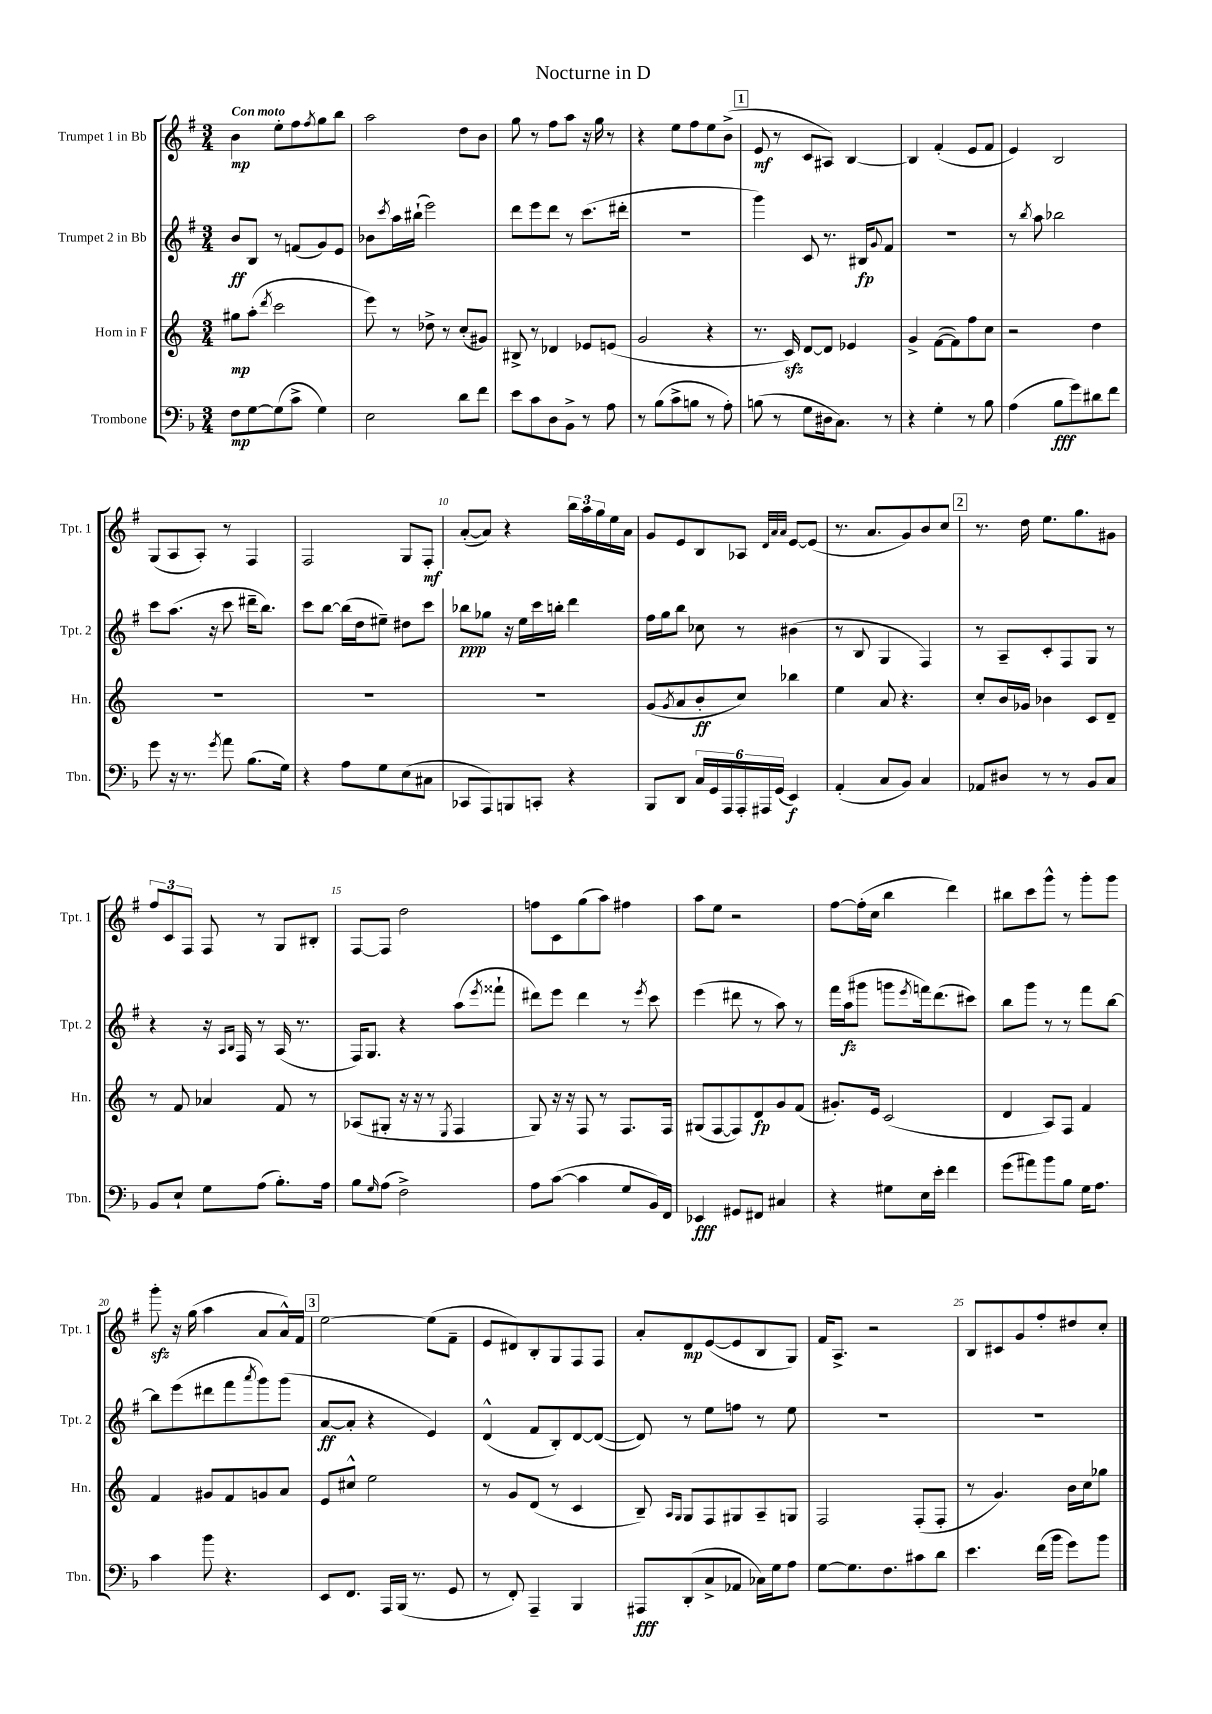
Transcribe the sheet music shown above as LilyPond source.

\header { title = "Nocturne in D" }
<<
\new StaffGroup <<
\new Staff = "s0" \with { instrumentName = "Trumpet 1 in Bb" shortInstrumentName = "Tpt. 1" } {
    \clef treble \key g \major \numericTimeSignature \time 3/4 \tempo "Con moto"
    b'4\mp e''8-. fis''8 \acciaccatura { fis''8 } g''8 b''8 |
    a''2 d''8 b'8 |
    g''8 r8 fis''8 a''8 r16 g''16 r8 |
    r4 e''8 fis''8 e''8 b'8->( |
    \mark \markup { \box "1" } e'8\mf r8 c'8 ais8) b4~ |
    b4 fis'4-.( e'8 fis'8 |
    e'4) b2 |
    g8( a8 a8-.) r8 fis4 |
    fis2 g8 fis8-.\mf |
    a'8~-.( a'8) r4 \tuplet 3/2 { b''16 a''16 g''16 } e''16 a'16 |
    g'8 e'8 b8 aes8 \grace { d'32 a'32 a'32 } e'8~ e'8( |
    r8. a'8. g'8) b'8 c''8 |
    \mark \markup { \box "2" } r8. d''16 e''8. g''8. gis'8 |
    \tuplet 3/2 { fis''8 c'8 fis8 } fis8 r8 g8 bis8-. |
    fis8~ fis8 d''2 |
    f''8 c'8 g''8( a''8) fis''4 |
    a''8 e''8 r2 |
    fis''8~ fis''16-.( c''16 b''4 d'''4) |
    bis''8 c'''8 g'''8-^ r8 g'''8-. g'''8 |
    g'''8-.\sfz r16 g''16( a''4 a'8 a'16-^) fis'16 |
    \mark \markup { \box "3" } e''2~ e''8( fis'8-- |
    e'8 dis'8) b8-. g8 fis8 fis8 |
    a'8-. d'8\mp e'8~( e'8 b8 g8) |
    fis'16 a8.-> r2 |
    b8 cis'8 g'8 fis''8-. dis''8 c''8-. \bar "|." |
}
\new Staff = "s1" \with { instrumentName = "Trumpet 2 in Bb" shortInstrumentName = "Tpt. 2" } {
    \clef treble \key g \major \numericTimeSignature \time 3/4
    b'8\ff b8 r8 f'8( g'8) e'8 |
    bes'8 \acciaccatura { c'''8 } a''16 bis''16-!( e'''2) |
    d'''8 e'''8 d'''8 r8 c'''8.( dis'''16-. |
    r2. |
    \mark \markup { \box "1" } g'''4) c'8 r8. bis16\fp \appoggiatura { g'8 } fis'8 |
    R2. |
    r8 \acciaccatura { b''8 } a''8 bes''2 |
    c'''8 a''8.( r16 c'''8 dis'''16-- b''8.) |
    c'''8 b''8~ b''16( d''16 eis''8--) dis''8 c'''8 |
    bes''8\ppp ges''8 r16 e''16 c'''16 b''16-. d'''4 |
    fis''16 g''16 b''8 ces''8 r8 bis'4( |
    r8 b8 g4 fis4) |
    \mark \markup { \box "2" } r8 a8-- c'8-. fis8 g8 r8 |
    r4 r16 \grace { a16 b16 } fis16 r8 a16( r8. |
    fis16) g8. r4 a''8( \acciaccatura { e'''8 } fisis'''8-! |
    dis'''8) e'''8 dis'''4 r8 \acciaccatura { e'''8 } c'''8 |
    e'''4( dis'''8 r8 a''8) r8 |
    fis'''16 a''16\fz( gis'''8 g'''8 \acciaccatura { e'''8 } f'''16) d'''8.( cis'''8) |
    b''8 g'''8 r8 r8 fis'''8 b''8~ |
    b''8 e'''8( dis'''8 fis'''8 \acciaccatura { a'''8 } g'''8) g'''8( |
    \mark \markup { \box "3" } a'8~\ff a'8-. r4 e'4) |
    d'4-^( fis'8 b8-.) d'8~ d'8~( |
    d'8) r8 e''8 f''8 r8 e''8 |
    R2. |
    R2. \bar "|." |
}
\new Staff = "s2" \with { instrumentName = "Horn in F" shortInstrumentName = "Hn." } {
    \clef treble \key c \major \numericTimeSignature \time 3/4
    gis''8\mp a''8-.( \acciaccatura { d'''8 } c'''2 |
    e'''8) r8 des''8-> r8 c''8-.( gis'8) |
    bis8-> r8 des'4 ees'8 e'8( |
    g'2 r4 |
    \mark \markup { \box "1" } r8. c'16\sfz) d'8~ d'8 ees'4 |
    g'4-> f'8~( f'8) f''8 c''8 |
    r2 d''4 |
    R2. |
    R2. |
    R2. |
    g'8( \acciaccatura { g'8 } a'8 b'8-.\ff c''8) bes''4 |
    e''4 a'8 r4. |
    \mark \markup { \box "2" } c''8-. b'16 ges'16 bes'4 c'8 d'8-- |
    r8 f'8 aes'4 f'8 r8 |
    aes8( gis8-. r16 r16 r8 \acciaccatura { e8 } f4 |
    g8) r16 r16 f8 r8 f8. f16 |
    gis8( f8~ f8) d'8\fp g'8 f'8( |
    gis'8.-.) e'16 c'2( |
    d'4 a8) f8 f'4 |
    f'4 gis'8 f'8 g'8 a'8 |
    \mark \markup { \box "3" } e'8 cis''8-^ e''2 |
    r8 g'8 d'8( r8 c'4 |
    b8--) \grace { a16 g16 } g8 f8 gis8 a8-- g8 |
    f2 f8-.( f8-. |
    r8 g'4.) b'16 c''16 ges''8 \bar "|." |
}
\new Staff = "s3" \with { instrumentName = "Trombone" shortInstrumentName = "Tbn." } {
    \clef bass \key f \major \numericTimeSignature \time 3/4
    f8\mp g8~ g8( c'8-> g4) |
    e2 d'8 f'8 |
    e'8 c'8 d8 bes,8-> r8 a8 |
    r8 bes8( c'8-> b8 r8 a8-.) |
    \mark \markup { \box "1" } b8( r8 g8 dis16 c8.) r8 |
    r4 g4-. r8 bes8 |
    a4( bes8\fff g'8) dis'8 f'8 |
    g'8 r16 r8. \acciaccatura { g'8 } a'8 bes8.( g16) |
    r4 a8 g8 e8( cis8 |
    ces,8 a,,8) b,,8 c,8-. r4 |
    bes,,8 d,8 \tuplet 6/4 { c16 g,16 a,,16 a,,16-. ais,,16 g,16( } e,4\f) |
    a,4-.( c8 bes,8) c4 |
    \mark \markup { \box "2" } aes,8 dis8 r8 r8 bes,8 c8 |
    bes,8 e8-! g8 a8( bes8.-.) a16 |
    bes8 \grace { g16 } a8( f2->) |
    a8 c'8~( c'4 g8 bes,16) f,16 |
    ees,4\fff gis,8 fis,8 cis4 |
    r4 gis8 e16 e'16-. f'4 |
    g'8( ais'8) bes'8 bes8 g16 a8. |
    c'4 bes'8 r4. |
    \mark \markup { \box "3" } e,8 f,8. a,,16 bes,,16( r8. g,8 |
    r8 f,8-.) a,,4-- bes,,4 |
    ais,,8\fff d,8-.( c8-> aes,8 ces16) g16 a8 |
    g8~ g8. f8. cis'8 d'8 |
    e'4. f'16( bes'16 g'8) bes'8 \bar "|." |
}
>>
>>
\layout { \context { \Score \override BarNumber.break-visibility = ##(#f #t #t) barNumberVisibility = #(every-nth-bar-number-visible 5) } }
